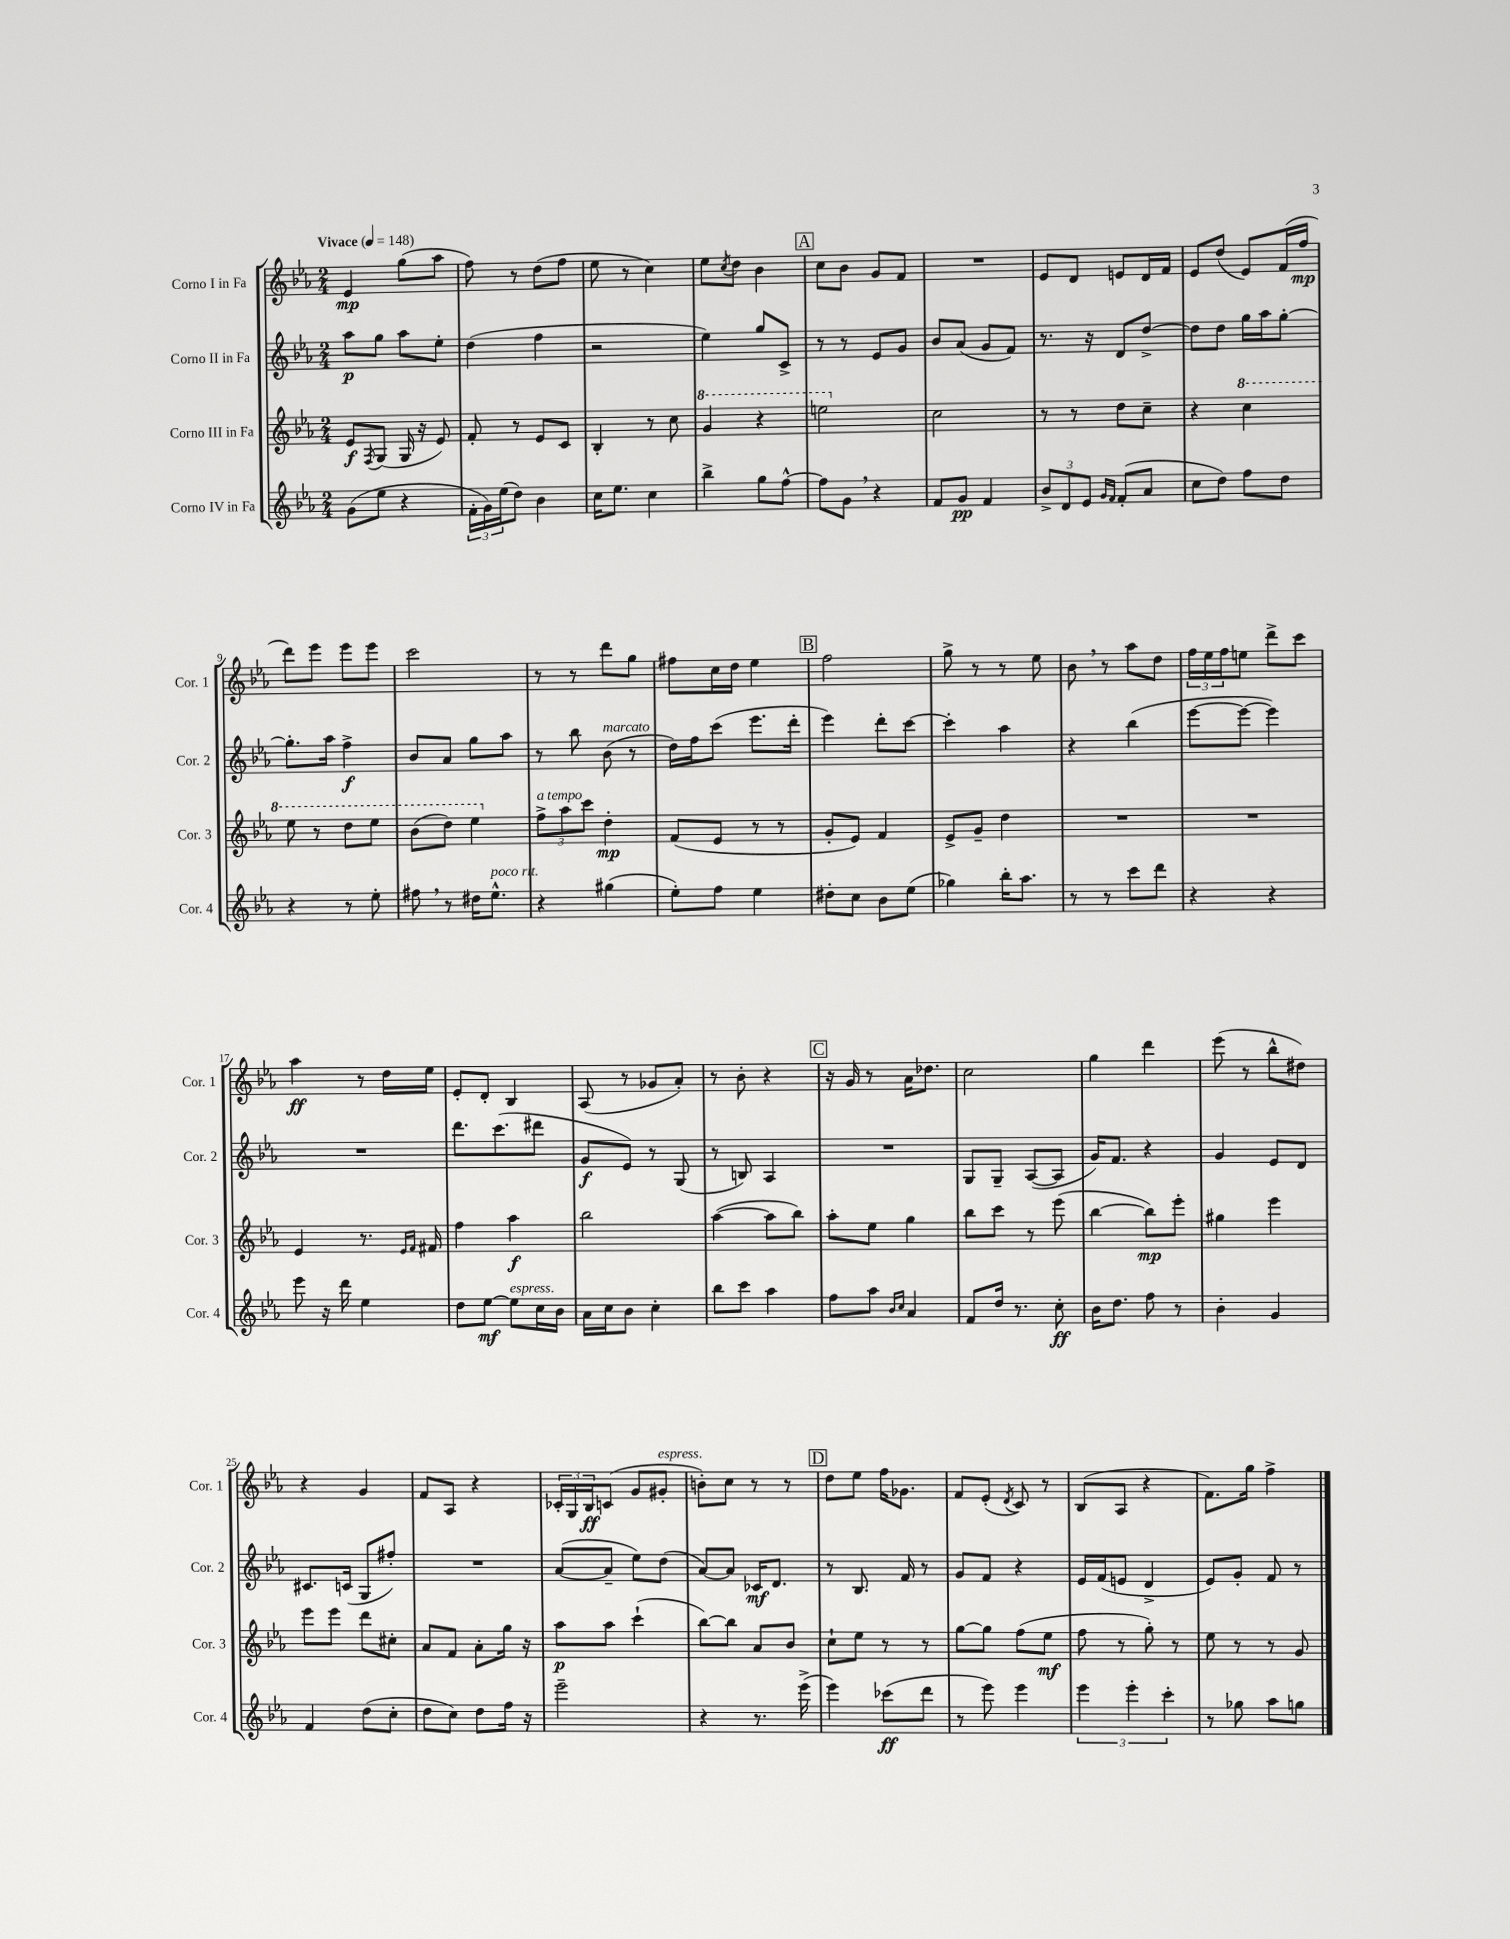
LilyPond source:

<<
\new StaffGroup <<
\new Staff = "s0" \with { instrumentName = "Corno I in Fa" shortInstrumentName = "Cor. 1" } {
    \clef treble \key ees \major \numericTimeSignature \time 2/4 \tempo "Vivace" 4 = 148
    ees'4\mp g''8( aes''8 |
    f''8) r8 d''8( f''8 |
    ees''8 r8 c''4) |
    ees''8 \acciaccatura { c''8 } d''8 bes'4 |
    \mark \markup { \box "A" } c''8 bes'8 g'8 f'8 |
    R2 |
    ees'8 d'8 e'8 d'16 f'16 |
    ees'8 d''8( ees'8) f'16( f''16\mp |
    d'''8) ees'''8 ees'''8 ees'''8 |
    c'''2 |
    r8 r8 d'''8 g''8 |
    fis''8 c''16 d''16 ees''4 |
    \mark \markup { \box "B" } f''2 |
    g''8-> r8 r8 ees''8 |
    bes'8 \breathe r8 aes''8 d''8 |
    \tuplet 3/2 { f''16 ees''16 f''16 } e''8 d'''8-> c'''8 |
    aes''4\ff r8 d''16 ees''16 |
    ees'8-. d'8-. bes4 |
    aes8( r8 ges'8 aes'8-.) |
    r8 bes'8-. r4 |
    \mark \markup { \box "C" } r16 g'16 r8 aes'16 des''8. |
    c''2 |
    g''4 d'''4 |
    ees'''8( r8 bes''8-^ dis''8) |
    r4 g'4 |
    f'8 aes8 r4 |
    \tuplet 3/2 { ces'16-. g16 bes16\ff } c'8( g'8 gis'8-.^\markup { \italic "espress." } |
    b'8-.) c''8 r8 r8 |
    \mark \markup { \box "D" } d''8 ees''8 f''16 ges'8. |
    f'8 ees'8-.( \acciaccatura { d'8 } c'8) r8 |
    bes8( aes8 r4 |
    f'8.) g''16 f''4-> \bar "|." |
}
\new Staff = "s1" \with { instrumentName = "Corno II in Fa" shortInstrumentName = "Cor. 2" } {
    \clef treble \key ees \major \numericTimeSignature \time 2/4
    aes''8\p g''8 aes''8 ees''8-. |
    d''4( f''4 |
    r2 |
    ees''4) g''8 c'8-> |
    \mark \markup { \box "A" } r8 r8 ees'8 g'8 |
    bes'8 aes'8( g'8 f'8) |
    r8. r16 d'8 d''8~-> |
    d''8 d''8 g''16 aes''16 g''8~-. |
    g''8.-. aes''16 f''4->\f |
    bes'8 aes'8 g''8 aes''8 |
    r8 bes''8 bes'8^\markup { \italic "marcato" }( r8 |
    d''16) f''16 c'''8( ees'''8. d'''16-. |
    \mark \markup { \box "B" } ees'''4) d'''8-. c'''8~ |
    c'''4-. aes''4 |
    r4 bes''4( |
    ees'''8~ ees'''8~ ees'''4) |
    R2 |
    d'''8. c'''8.( dis'''8 |
    g'8\f ees'8) r8 g8( |
    r8 b8) aes4 |
    \mark \markup { \box "C" } R2 |
    g8 g8-- aes8~( aes8 |
    g'16) f'8. r4 |
    g'4 ees'8 d'8 |
    cis'8. c'16( g8 fis''8-.) |
    R2 |
    aes'8~( aes'8-- ees''8) d''8( |
    aes'8~) aes'8 ces'16\mf d'8. |
    \mark \markup { \box "D" } r8 bes8. f'16 r8 |
    g'8 f'8 r4 |
    ees'16 f'16( e'8 d'4-> |
    ees'8) g'8-. f'8 r8 \bar "|." |
}
\new Staff = "s2" \with { instrumentName = "Corno III in Fa" shortInstrumentName = "Cor. 3" } {
    \clef treble \key ees \major \numericTimeSignature \time 2/4
    ees'8\f \acciaccatura { f8 } g8( g16 r16 ees'8) |
    f'8-. r8 ees'8 c'8 |
    bes4-. r8 c''8 |
    \ottava #1 g''4 r4 |
    \mark \markup { \box "A" } e'''2 \ottava #0 |
    c''2 |
    r8 r8 d''8 c''8-- |
    r4 \ottava #1 c'''4 |
    ees'''8 r8 d'''8 ees'''8 |
    bes''8( d'''8) ees'''4 \ottava #0 |
    \tuplet 3/2 { f''8->^\markup { \italic "a tempo" } aes''8 c'''8 } d''4-.\mp |
    f'8( ees'8 r8 r8 |
    \mark \markup { \box "B" } g'8-. ees'8) f'4 |
    ees'8-> g'8-- d''4 |
    R2 |
    R2 |
    ees'4 r8. \grace { ees'16 f'16 } fis'16 |
    f''4 aes''4\f |
    bes''2 |
    aes''4~( aes''8 bes''8) |
    \mark \markup { \box "C" } aes''8-. ees''8 g''4 |
    bes''8 c'''8 r8 ees'''8( |
    bes''4~ bes''8\mp) ees'''8-. |
    gis''4 ees'''4 |
    ees'''8 ees'''8 d'''8 cis''8-. |
    aes'8 f'8 aes'8-. g''16 r16 |
    aes''8\p aes''8 c'''4-!( |
    bes''8~) bes''8 aes'8 bes'8 |
    \mark \markup { \box "D" } c''8-! ees''8 r8 r8 |
    g''8~ g''8 f''8( ees''8\mf |
    f''8 r8 g''8-.) r8 |
    ees''8 r8 r8 g'8 \bar "|." |
}
\new Staff = "s3" \with { instrumentName = "Corno IV in Fa" shortInstrumentName = "Cor. 4" } {
    \clef treble \key ees \major \numericTimeSignature \time 2/4
    g'8( ees''8 r4 |
    \tuplet 3/2 { f'16-. g'16) ees''16( } d''8) bes'4 |
    c''16 ees''8. c''4 |
    bes''4-> g''8 f''8~-^ |
    \mark \markup { \box "A" } f''8 g'8 \breathe r4 |
    f'8 g'8\pp f'4 |
    \tuplet 3/2 { bes'8-> d'8 ees'8 } \grace { g'16 f'16 } f'8-.( aes'8 |
    c''8 d''8) f''8 d''8 |
    r4 r8 ees''8-. |
    fis''8 \breathe r8 dis''16 ees''8.-^^\markup { \italic "poco rit." } |
    r4 gis''4( |
    ees''8-.) f''8 ees''4 |
    \mark \markup { \box "B" } dis''8-. c''8 bes'8 ees''8( |
    ges''4) bes''16-. aes''8. |
    r8 r8 c'''8 d'''8 |
    r4 r4 |
    ees'''8 r16 d'''16 ees''4 |
    d''8 ees''8~\mf ees''8^\markup { \italic "espress." } c''16 bes'16 |
    aes'16 c''16 bes'8 c''4-. |
    bes''8 c'''8 aes''4 |
    \mark \markup { \box "C" } f''8 aes''8 \grace { bes'16 c''16 } aes'4 |
    f'8 d''16 r8. c''8-.\ff |
    bes'16 d''8. f''8 r8 |
    bes'4-. g'4 |
    f'4 d''8( c''8-. |
    d''8 c''8) d''8 f''16 r16 |
    ees'''2-- |
    r4 r8. ees'''16->( |
    \mark \markup { \box "D" } ees'''4) ces'''8\ff( d'''8 |
    r8 ees'''8) ees'''4 |
    \tuplet 3/2 { ees'''4 ees'''4-. c'''4-. } |
    r8 ges''8 aes''8 g''8 \bar "|." |
}
>>
>>
